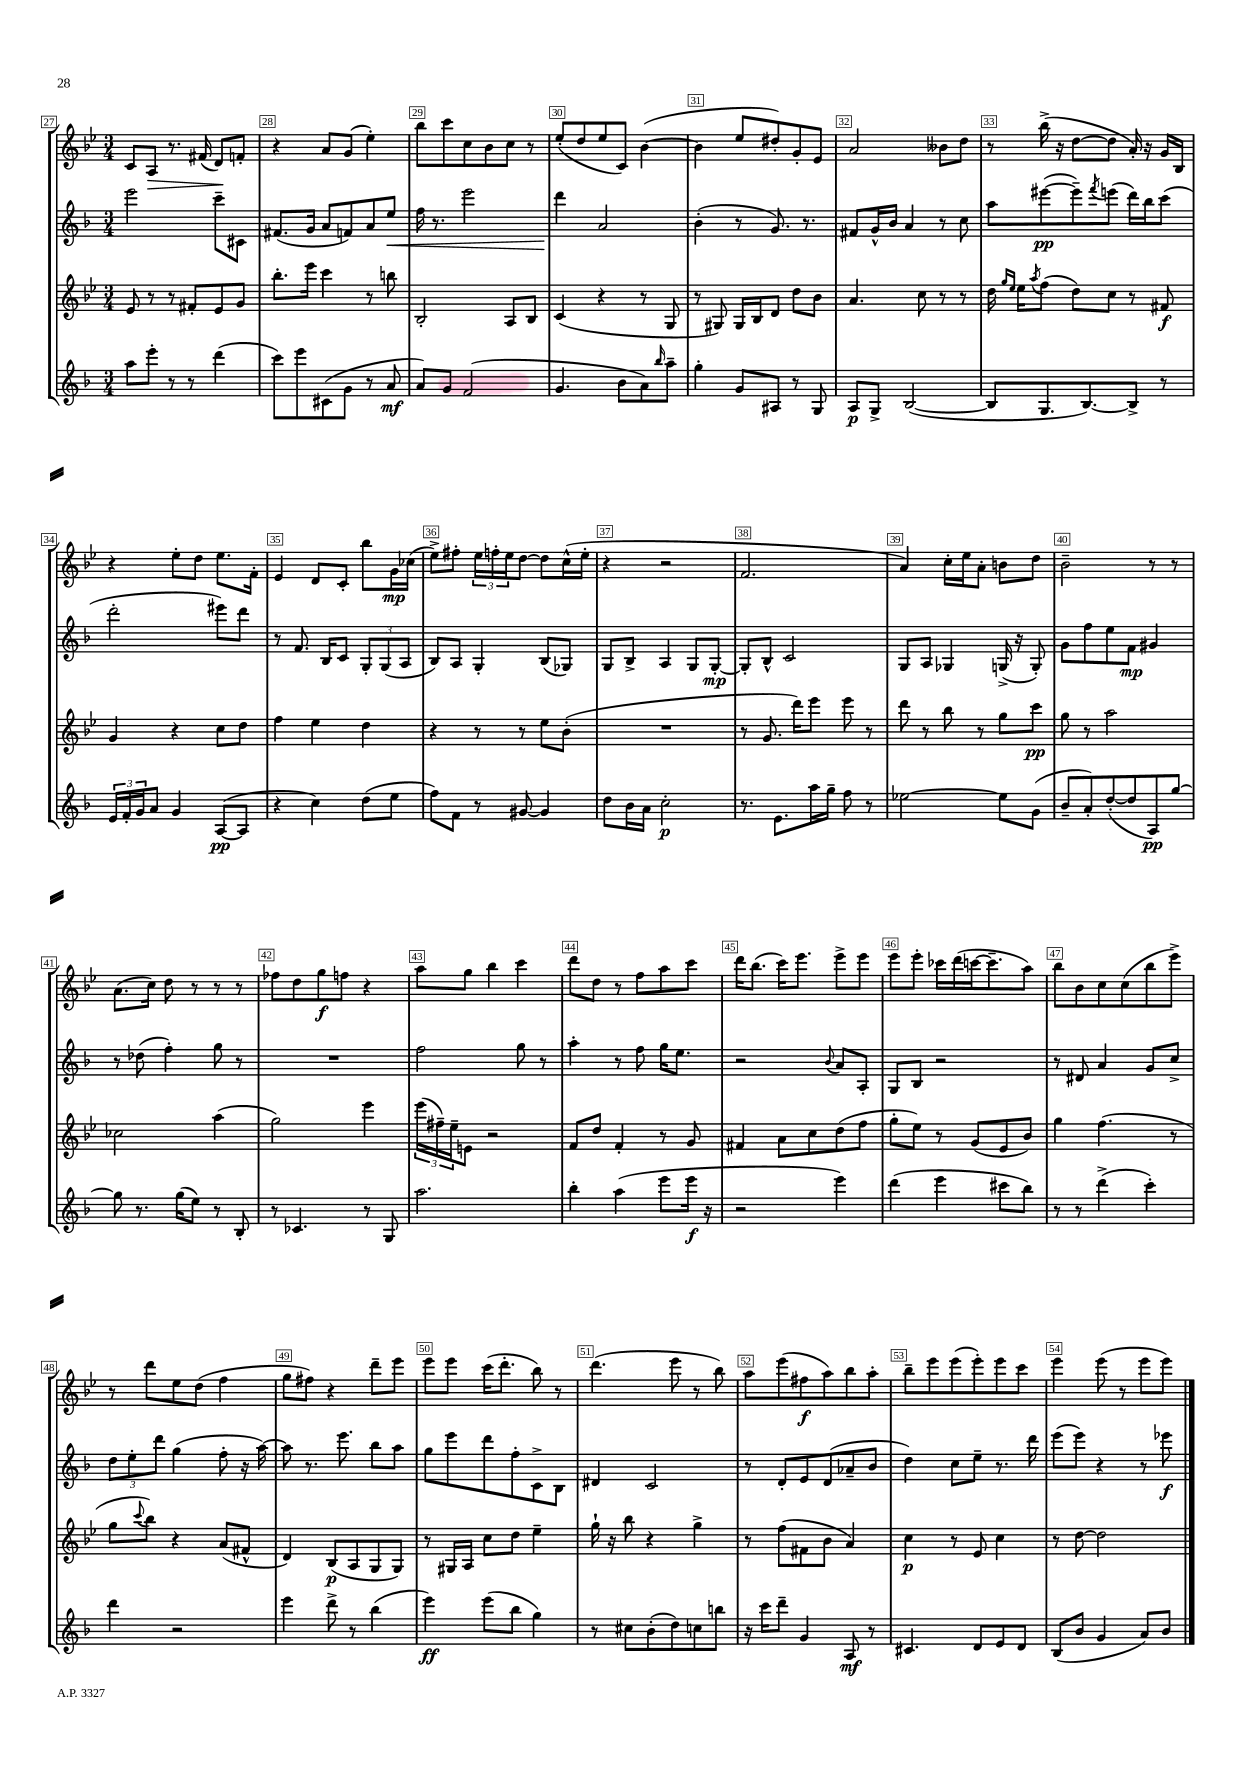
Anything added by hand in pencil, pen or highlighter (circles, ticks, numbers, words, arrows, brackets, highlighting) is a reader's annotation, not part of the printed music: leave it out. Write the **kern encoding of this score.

**kern	**dynam	**kern	**dynam	**kern	**dynam	**kern	**dynam
*part4	*part4	*part3	*part3	*part2	*part2	*part1	*part1
*staff4	*staff4	*staff3	*staff3	*staff2	*staff2	*staff1	*staff1
*clefG2	*	*clefG2	*	*clefG2	*	*clefG2	*
*k[b-]	*	*k[b-e-]	*	*k[b-]	*	*k[b-e-]	*
*M3/4	*	*M3/4	*	*M3/4	*	*M3/4	*
=27	=27	=27	=27	=27	=27	=27	=27
8aa\L	.	8e-/	.	2eee\	.	8c/L	.
!	!	!	!	!	!	!	!LO:HP:b
8eee'\J	.	8r	.	.	.	8A/J	>
8r	.	8r	.	.	.	8.r	.
8r	.	8f#X'/L	.	.	.	.	.
.	.	.	.	.	.	(16f#X/	.
(4ddd\	.	8e-/	.	8ccc~\L	.	8d/L)	.
.	.	8g/J	.	8c#X\J	.	8fn'/J	]
=28	=28	=28	=28	=28	=28	=28	=28
8ccc\L)	.	8.bb-'\L	.	(8.f#X/L	.	4r	.
8eee\	.	.	.	.	.	.	.
.	.	16eee-\Jk	.	16g/Jk	.	.	.
(8c#X\	.	4ccc\	.	8a/L	.	8a/L	.
8g\J	.	.	.	8fn/)	.	(8g/J	.
8r	.	8r	.	8a/	.	4ee-'\)	.
!	!	!	!	!	!LO:HP:b	!	!
8a/	mf	8bbn\	.	8ee/J	<	.	.
=29	=29	=29	=29	=29	=29	=29	=29
8a/L)	.	2B-'/	.	16ff\	.	8bb-\L	.
.	.	.	.	8.r	.	.	.
8g/J	.	.	.	.	.	8ccc\	.
(2f/	.	.	.	2eee\	.	8cc\	.
.	.	.	.	.	.	8b-\	.
.	.	8A/L	.	.	.	8cc\J	.
.	.	8B-/J	.	.	.	8r	.
=30	=30	=30	=30	=30	=30	=30	=30
4.g/	.	(4c/	.	4ddd\	.	(8ee-'/L	.
.	.	.	.	.	.	8dd/	.
.	.	4r	.	2a/	[	8ee-/	.
8b-\L	.	.	.	.	.	8c/J)	.
8a\)	.	8r	.	.	.	([4b-\	.
16qqbb-/	.	.	.	.	.	.	.
8aa~\J	.	8G/	.	.	.	.	.
=31	=31	=31	=31	=31	=31	=31	=31
4gg'\	.	8r	.	(4b-'\	.	4b-\]	.
.	.	8G#X/)	.	.	.	.	.
8g/L	.	16G#/LL	.	8r	.	8ee-/L	.
.	.	16B-/J	.	.	.	.	.
8A#X/J	.	8d/J	.	8.g/)	.	8dd#X'/)	.
8r	.	8dd\L	.	.	.	8g'/	.
.	.	.	.	8.r	.	.	.
8G/	.	8b-\J	.	.	.	8e-/J	.
=32	=32	=32	=32	=32	=32	=32	=32
8A/L	p	4.a/	.	8f#X/L	.	2a/	.
8G^/J	.	.	.	16g^^/L	.	.	.
.	.	.	.	16b-/JJ	.	.	.
([2B-/	.	.	.	4a/	.	.	.
.	.	8cc\	.	.	.	.	.
.	.	8r	.	8r	.	8b--X\L	.
.	.	8r	.	8cc\	.	8dd\J	.
=33	=33	=33	=33	=33	=33	=33	=33
8B-/L]	.	16dd\	.	8aa\L	.	8r	.
.	.	16qqgg/LL	.	.	.	.	.
.	.	16qqee-/JJ	.	.	.	.	.
.	.	16ee-\KL	.	.	.	.	.
.	.	8qaa/	.	.	.	.	.
8.G/	.	(8ff\J	.	([8eee#X\	pp	(16bb-^\	.
.	.	.	.	.	.	16r	.
.	.	8dd\L)	.	8eee#~\])	.	[8dd\L	.
[8.B-/)	.	.	.	.	.	.	.
.	.	.	.	8qfff/	.	.	.
.	.	8cc\J	.	(8eeen\J	.	8dd\J]	.
8B-^/J]	.	8r	.	16ddd\LL)	.	16a'/)	.
.	.	.	.	16bb-\J	.	16r	.
8r	.	8f#X/	f	(8ccc\J	.	16g/LL	.
.	.	.	.	.	.	16B-/JJ	.
!!LO:LB:g=z
=34	=34	=34	=34	=34	=34	=34	=34
24e/LL	.	4g/	.	2ddd'\	.	4r	.
24f'/	.	.	.	.	.	.	.
24g/J	.	.	.	.	.	.	.
8a/J	.	.	.	.	.	.	.
4g/	.	4r	.	.	.	8ee-'\L	.
.	.	.	.	.	.	8dd\J	.
([8A/L	pp	8cc\L	.	8eee#X\L)	.	8.ee-\L	.
8A/J]	.	8dd\J	.	8ddd\J	.	.	.
.	.	.	.	.	.	16f'\Jk	.
=35	=35	=35	=35	=35	=35	=35	=35
4r	.	4ff\	.	8r	.	4e-/	.
.	.	.	.	8.f/	.	.	.
4cc\)	.	4ee-\	.	.	.	8d/L	.
.	.	.	.	16B-/KL	.	.	.
.	.	.	.	8c/J	.	8c'/J	.
(8dd\L	.	4dd\	.	12G'/L	.	8bb-\L	.
.	.	.	.	(12G/	.	.	.
8ee\J	.	.	.	.	.	16g\L	mp
.	.	.	.	12A/J	.	.	.
.	.	.	.	.	.	(16cc-X\JJ	.
=36	=36	=36	=36	=36	=36	=36	=36
8ff\L)	.	4r	.	8B-/L)	.	8ee-^\L)	.
8f\J	.	.	.	8A/J	.	8ff#X'\J	.
8r	.	8r	.	4G'/	.	24ee-\LL	.
.	.	.	.	.	.	24ffn'\	.
.	.	.	.	.	.	24ee-\J	.
[8g#X/	.	8r	.	.	.	[8dd\J	.
4g#/]	.	8ee-\L	.	(8B-/L	.	8dd\L]	.
.	.	(8b-'\J	.	8G-X/J)	.	(16cc^^\L	.
.	.	.	.	.	.	16ee-'\JJ	.
=37	=37	=37	=37	=37	=37	=37	=37
8dd\L	.	2.r	.	8G/L	.	4r	.
16b-\L	.	.	.	8B-^/J	.	.	.
16a\JJ	.	.	.	.	.	.	.
2cc'\	p	.	.	4A/	.	2r	.
.	.	.	.	8G/L	.	.	.
.	.	.	.	[8G'/J	mp	.	.
=38	=38	=38	=38	=38	=38	=38	=38
8.r	.	8r	.	8G'/L]	.	2.f/	.
.	.	8.g/	.	8B-^^/J	.	.	.
8.e\L	.	.	.	.	.	.	.
.	.	.	.	2c/	.	.	.
.	.	16ddd\KL)	.	.	.	.	.
16aa\L	.	8eee-\J	.	.	.	.	.
16gg~\JJ	.	.	.	.	.	.	.
8ff\	.	8eee-\	.	.	.	.	.
8r	.	8r	.	.	.	.	.
=39	=39	=39	=39	=39	=39	=39	=39
[2ee-X\	.	8ddd\	.	8G/L	.	4a/)	.
.	.	8r	.	8A/J	.	.	.
.	.	8bb-\	.	4G-X/	.	16cc'\LL	.
.	.	.	.	.	.	16ee-\J	.
.	.	8r	.	.	.	8a'\J	.
8ee-\L]	.	8gg\L	.	(16Gn^/	.	8bn\L	.
.	.	.	.	16r	.	.	.
(8g\J	.	8ccc\J	pp	8G'/)	.	8dd\J	.
=40	=40	=40	=40	=40	=40	=40	=40
8b-~/L	.	8gg\	.	8g\L	.	2b-~\	.
8a'/)	.	8r	.	8ff\	.	.	.
([8dd'/	.	2aa\	.	8ee\	.	.	.
8dd/]	.	.	.	8f\J	mp	.	.
8A/)	pp	.	.	4g#X/	.	8r	.
[8gg/J	.	.	.	.	.	8r	.
!!LO:LB:g=z
=41	=41	=41	=41	=41	=41	=41	=41
8gg\]	.	2cc-X\	.	8r	.	(8.a\L	.
8.r	.	.	.	(8dd-X\	.	.	.
.	.	.	.	.	.	16cc\Jk)	.
.	.	.	.	4ff'\)	.	8dd\	.
(16gg\KL	.	.	.	.	.	.	.
8ee\J)	.	.	.	.	.	8r	.
8r	.	(4aa\	.	8gg\	.	8r	.
8B-'/	.	.	.	8r	.	8r	.
=42	=42	=42	=42	=42	=42	=42	=42
8r	.	2gg\)	.	2.r	.	8ff-X\L	.
4.c-X/	.	.	.	.	.	8dd\	.
.	.	.	.	.	.	8gg\	f
.	.	.	.	.	.	8ffn\J	.
8r	.	4eee-\	.	.	.	4r	.
8G/	.	.	.	.	.	.	.
=43	=43	=43	=43	=43	=43	=43	=43
2.aa\	.	(24eee-\LL	.	2ff\	.	8aa\L	.
.	.	24ff#X~\)	.	.	.	.	.
.	.	24ee-~\J	.	.	.	.	.
.	.	8en\J	.	.	.	8gg\J	.
.	.	2r	.	.	.	4bb-\	.
.	.	.	.	8gg\	.	4ccc\	.
.	.	.	.	8r	.	.	.
=44	=44	=44	=44	=44	=44	=44	=44
4bb-'\	.	8f/L	.	4aa'\	.	8ddd\L	.
.	.	8dd/J	.	.	.	8dd\J	.
(4aa\	.	4f'/	.	8r	.	8r	.
.	.	.	.	8ff\	.	8ff\L	.
8eee\L	.	8r	.	16gg\KL	.	8aa\	.
.	.	.	.	8.ee\J	.	.	.
16eee\Jk	f	8g/	.	.	.	8ccc\J	.
16r	.	.	.	.	.	.	.
=45	=45	=45	=45	=45	=45	=45	=45
2r	.	4f#X/	.	2r	.	16ddd\KL	.
.	.	.	.	.	.	(8.bb-\J	.
.	.	8a\L	.	.	.	16ccc\KL)	.
.	.	.	.	.	.	8.eee-\J	.
.	.	8cc\	.	.	.	.	.
.	.	.	.	8qqb-/	.	.	.
4eee\)	.	(8dd\	.	8a/L	.	8eee-^\L	.
.	.	8ff\J	.	8A'/J	.	8eee-\J	.
=46	=46	=46	=46	=46	=46	=46	=46
(4ddd\	.	8gg'\L	.	8G/L	.	8eee-\L	.
.	.	8ee-\J)	.	8B-/J	.	8eee-'\J	.
4eee\	.	8r	.	2r	.	16ccc-X\LL	.
.	.	.	.	.	.	(16ddd\	.
.	.	(8g/L	.	.	.	[16cccn\J	.
.	.	.	.	.	.	8.ccc~\]	.
8ccc#X\L	.	8e-/	.	.	.	.	.
8bb-\J)	.	8b-/J)	.	.	.	8aa\J)	.
=47	=47	=47	=47	=47	=47	=47	=47
8r	.	4gg\	.	8r	.	8bb-\L	.
8r	.	.	.	8d#X/	.	8b-\	.
(4ddd^\	.	(4.ff\	.	4a/	.	8cc\	.
.	.	.	.	.	.	(8cc\	.
4ccc'\)	.	.	.	8g/L	.	8bb-\	.
.	.	8r	.	8cc^/J	.	8eee-^\J)	.
!!LO:LB:g=z
=48	=48	=48	=48	=48	=48	=48	=48
4ddd\	.	8gg\L	.	12dd\L	.	8r	.
.	.	.	.	12ee'\	.	.	.
.	.	8qqccc/	.	.	.	.	.
.	.	8bb-\J)	.	.	.	8ddd\L	.
.	.	.	.	12ddd\J	.	.	.
2r	.	4r	.	(4gg\	.	8ee-\	.
.	.	.	.	.	.	(8dd\J	.
.	.	(8a/L	.	8ff'\	.	4ff\	.
.	.	8f#X^^/J	.	16r	.	.	.
.	.	.	.	[16aa\)	.	.	.
=49	=49	=49	=49	=49	=49	=49	=49
4eee\	.	4d/)	.	8aa\]	.	8gg\L	.
.	.	.	.	8.r	.	8ff#X\J)	.
8ddd^\	.	(8B-/L	p	.	.	4r	.
.	.	.	.	8.eee\	.	.	.
8r	.	8A/	.	.	.	.	.
(4bb-\	.	8G/	.	8bb-\L	.	8ddd~\L	.
.	.	8G/J)	.	8aa\J	.	8eee-\J	.
=50	=50	=50	=50	=50	=50	=50	=50
4eee\)	ff	8r	.	8gg\L	.	8eee-\L	.
.	.	16G#X/LL	.	8eee\	.	8eee-\J	.
.	.	16A/JJ	.	.	.	.	.
(8eee\L	.	8cc\L	.	8ddd\	.	(16ccc\KL	.
.	.	.	.	.	.	8.ddd'\J	.
8bb-\J	.	8dd\J	.	8ff'\	.	.	.
4gg\)	.	4ee-~\	.	8c^\	.	8bb-\)	.
.	.	.	.	8B-\J	.	8r	.
=51	=51	=51	=51	=51	=51	=51	=51
8r	.	16gg`\	.	4d#X/	.	(4.ddd\	.
.	.	16r	.	.	.	.	.
8cc#X\L	.	8bb-\	.	.	.	.	.
(8b-'\	.	4r	.	2c/	.	.	.
8dd\)	.	.	.	.	.	8eee-\	.
8ccn\	.	4gg^\	.	.	.	8r	.
8bbn\J	.	.	.	.	.	8bb-\)	.
=52	=52	=52	=52	=52	=52	=52	=52
16r	.	8r	.	8r	.	8aa\L	.
16ccc\KL	.	.	.	.	.	.	.
8ddd~\J	.	(8ff\L	.	8d'/L	.	(8eee-\	.
4g/	.	8f#X\	.	8e/	.	8ff#X\	f
.	.	8b-\J	.	(8d/	.	8aa\)	.
8A/	mf	4a/)	.	8a-X~/	.	8bb-\	.
8r	.	.	.	8b-/J	.	8aa'\J	.
=53	=53	=53	=53	=53	=53	=53	=53
4.c#X/	.	4cc\	p	4dd\)	.	8bb-~\L	.
.	.	.	.	.	.	8eee-\	.
.	.	8r	.	8cc\L	.	(8eee-\	.
8d/L	.	8e-/	.	8ee~\J	.	8eee-'\)	.
8e/	.	4cc\	.	8.r	.	8eee-\	.
8d/J	.	.	.	.	.	8ccc\J	.
.	.	.	.	16ddd\	.	.	.
=54	=54	=54	=54	=54	=54	=54	=54
(8B-/L	.	8r	.	(8eee\L	.	4eee-\	.
8b-/J	.	[8dd\	.	8eee\J)	.	.	.
4g/	.	2dd\]	.	4r	.	(8eee-\	.
.	.	.	.	.	.	8r	.
8a/L)	.	.	.	8r	.	8eee-\L	.
8b-/J	.	.	.	8eee-X\	f	8eee-\J)	.
==	==	==	==	==	==	==	==
*-	*-	*-	*-	*-	*-	*-	*-
